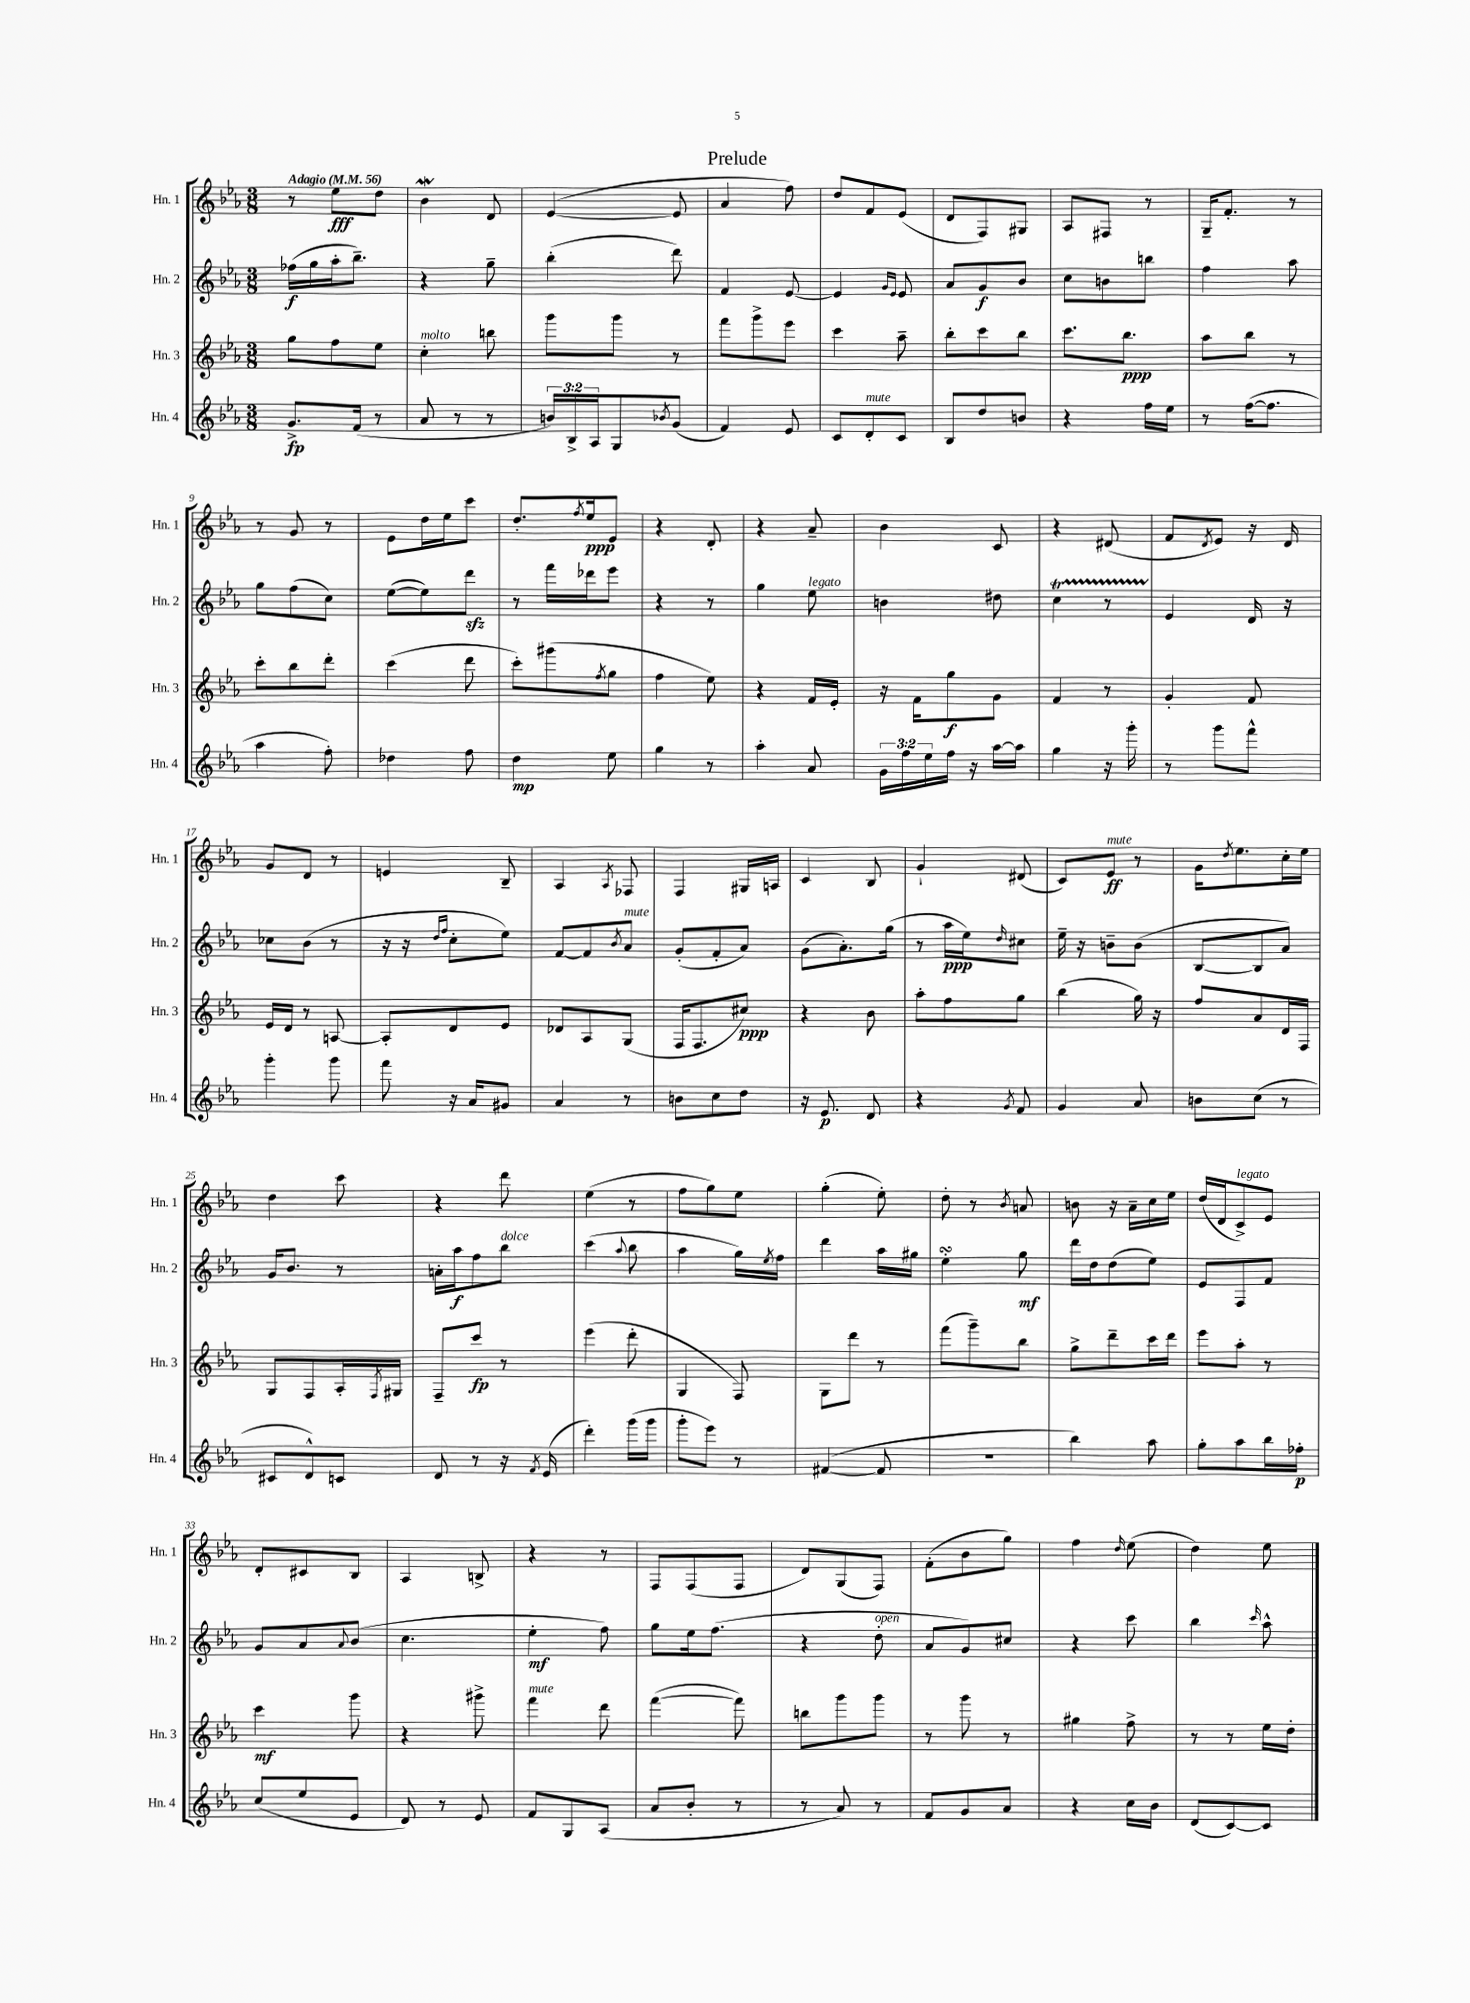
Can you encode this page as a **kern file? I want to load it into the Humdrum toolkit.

**kern	**kern	**kern	**kern
*staff4	*staff3	*staff2	*staff1
*clefG2	*clefG2	*clefG2	*clefG2
*k[b-e-a-]	*k[b-e-a-]	*k[b-e-a-]	*k[b-e-a-]
*M3/8	*M3/8	*M3/8	*M3/8
*MM56	*MM56	*MM56	*MM56
8.g^	8gg	(16ff-	8r
.	.	16gg	.
.	8ff	16aa-'	8ee-
(16f	.	8.bb-~)	.
8r	8ee-	.	8dd
=	=	=	=
8a-	4cc'	4r	4b-
8r	.	.	.
8r	8bb	8gg~	8d
=	=	=	=
24b)	8ggg	(4bb-'	([4e-
24B-^	.	.	.
24A-	.	.	.
8G	8ggg	.	.
8qb-	.	.	.
(8g	8r	8ddd)	8e-]
=	=	=	=
4f)	8fff	4f	4a-
.	8ggg^	.	.
8e-	8eee-	[8e-	8ff)
=	=	=	=
8c	4ccc	4e-]	8dd
8d'	.	.	8f
.	.	16qqg	.
.	.	16qqe-	.
8c	8aa-~	8e-	(8e-
=	=	=	=
8B-	8bb-'	8a-	8d
8dd	8ccc	8g	8F)
8b	8bb-	8b-	8G#
=	=	=	=
4r	8.ccc	8cc	8A-
.	.	8b	8F#
.	8.bb-	.	.
16ff	.	8bb	8r
16ee-	.	.	.
=	=	=	=
8r	8aa-	4ff	16G~
.	.	.	8.f'
([16ff	8bb-	.	.
8.ff]	.	.	.
.	8r	8aa-	8r
=	=	=	=
4aa-	8ccc'	8gg	8r
.	8bb-	(8ff	8g
8ff')	8ddd'	8cc)	8r
=	=	=	=
4dd-	(4ccc	([8ee-	8e-
.	.	8ee-])	16dd
.	.	.	16ee-
8ff	8ddd	8ddd	8ccc
=	=	=	=
4dd	8ccc')	8r	8.dd'
.	(8ggg#	16fff	.
.	.	.	8qff
.	.	16ddd-	16ee-
.	8qff	.	.
8ee-	8gg	8eee-	8e-
=	=	=	=
4gg	4ff	4r	4r
8r	8ee-)	8r	8d'
=	=	=	=
4aa-'	4r	4gg	4r
8a-	16f	8ee-	8a-~
.	16e-'	.	.
=	=	=	=
24g	16r	4b	4b-
24ff	.	.	.
.	16f	.	.
24ee-	.	.	.
16ff	8gg	.	.
16r	.	.	.
[16aa-	8g	8dd#	8c
16aa-]	.	.	.
=	=	=	=
4gg	4f	4cc	4r
16r	8r	8r	(8d#
16ggg'	.	.	.
=	=	=	=
8r	4g'	4e-	8f
.	.	.	8qd
8ggg	.	.	8e-)
8fff^^	8f	16d	16r
.	.	16r	16d
=	=	=	=
4ggg'	16e-	8cc-	8g
.	16d	.	.
.	8r	(8b-	8d
8ggg	[8A	8r	8r
=	=	=	=
8fff	8A']	16r	4e
.	.	16r	.
.	.	16qqdd	.
.	.	16qqff	.
16r	8d	8cc'	.
16a-	.	.	.
8g#	8e-	8ee-)	8B-~
=	=	=	=
4a-	8d-	[8f	4A-
.	8A-	8f]	.
.	.	8qb-	8qA-
8r	(8G	8a-	8F-
=	=	=	=
8b	16F	(8g'	4F
.	8.F	.	.
8cc	.	8f'	.
8dd	8cc#)	8a-)	16G#
.	.	.	16A
=	=	=	=
16r	4r	(8g	4c
8.e-	.	.	.
.	.	8.a-')	.
8d	8b-	.	8B-
.	.	(16gg	.
=	=	=	=
4r	8aa-'	8r	4g`
.	8ff	16aa-	.
.	.	16ee-)	.
8qg	.	16qqdd	.
8f	8gg	8cc#	(8d#
=	=	=	=
4g	(4bb-	16ee-~	8c)
.	.	16r	.
.	.	8b~	8e-
8a-	16gg)	(8b	8r
.	16r	.	.
=	=	=	=
8b	8ff	[8B-	16g
.	.	.	8qdd
.	.	.	8.ee-
(8cc	8a-	8B-]	.
8r	16d	8a-)	16cc'
.	16F	.	16ee-
=	=	=	=
8c#	8G	16g	4dd
.	.	8.b-	.
8d^^)	8F	.	.
8c	16A-'	8r	8ccc
.	8qF	.	.
.	16G#	.	.
=	=	=	=
8d	8F~	16a'	4r
.	.	16aa-	.
8r	8ccc	8ff	.
16r	8r	8bb-	8ddd
8qf	.	.	.
(16e-	.	.	.
=	=	=	=
4ddd')	(4eee-	(4ccc	(4ee-
.	.	8qqaa-	.
(16ggg	8ddd'	8bb-	8r
16ggg	.	.	.
=	=	=	=
8ggg'	4G	4aa-	8ff
8eee-)	.	.	8gg)
8r	8F)	16gg)	8ee-
.	.	8qee-	.
.	.	16ff	.
=	=	=	=
([4f#	8G	4ddd	(4gg'
.	8ddd	.	.
8f#]	8r	16aa-	8ee-')
.	.	16gg#	.
=	=	=	=
4.r	(8fff	4ee-'	8dd'
.	8ggg~)	.	8r
.	.	.	8qb-
.	8bb-	8gg	8a
=	=	=	=
4bb-)	8gg^	16ddd	8b
.	.	16dd	.
.	8ddd~	(8dd	16r
.	.	.	16a-~
8aa-	16ccc	8ee-)	16cc
.	16ddd	.	16ee-
=	=	=	=
8gg'	8eee-	8e-	(16dd
.	.	.	16d
8aa-	8aa-'	8F	8c^)
16bb-	8r	8f	8e-
16ff-'	.	.	.
=	=	=	=
(8cc	4ccc	8g	8d'
8ee-	.	8a-	8c#
.	.	8qqa-	.
8e-	8ggg	(8b-	8B-
=	=	=	=
8d)	4r	4.cc	4A-
8r	.	.	.
8e-	8ggg#^	.	8B^
=	=	=	=
8f	4fff	4ee-'	4r
8G	.	.	.
(8A-	8ddd	8ff)	8r
=	=	=	=
8a-	([4fff	8gg	8F
8b-'	.	16ee-	(8F
.	.	(8.ff	.
8r	8fff])	.	8F
=	=	=	=
8r	8bb	4r	8d)
8a-)	8ggg	.	(8G
8r	8ggg	8dd'	8F)
=	=	=	=
8f	8r	8a-	(8f'
8g	8ggg	8g)	8b-
8a-	8r	8cc#	8gg)
=	=	=	=
4r	4gg#	4r	4ff
.	.	.	16qqdd
16cc	8ff^	8ccc	(8ee-
16b-	.	.	.
=	=	=	=
(8d	8r	4bb-	4dd)
[8c)	8r	.	.
.	.	16qqccc	.
8c]	16ee-	8aa-^^	8ee-
.	16dd'	.	.
==	==	==	==
*-	*-	*-	*-
